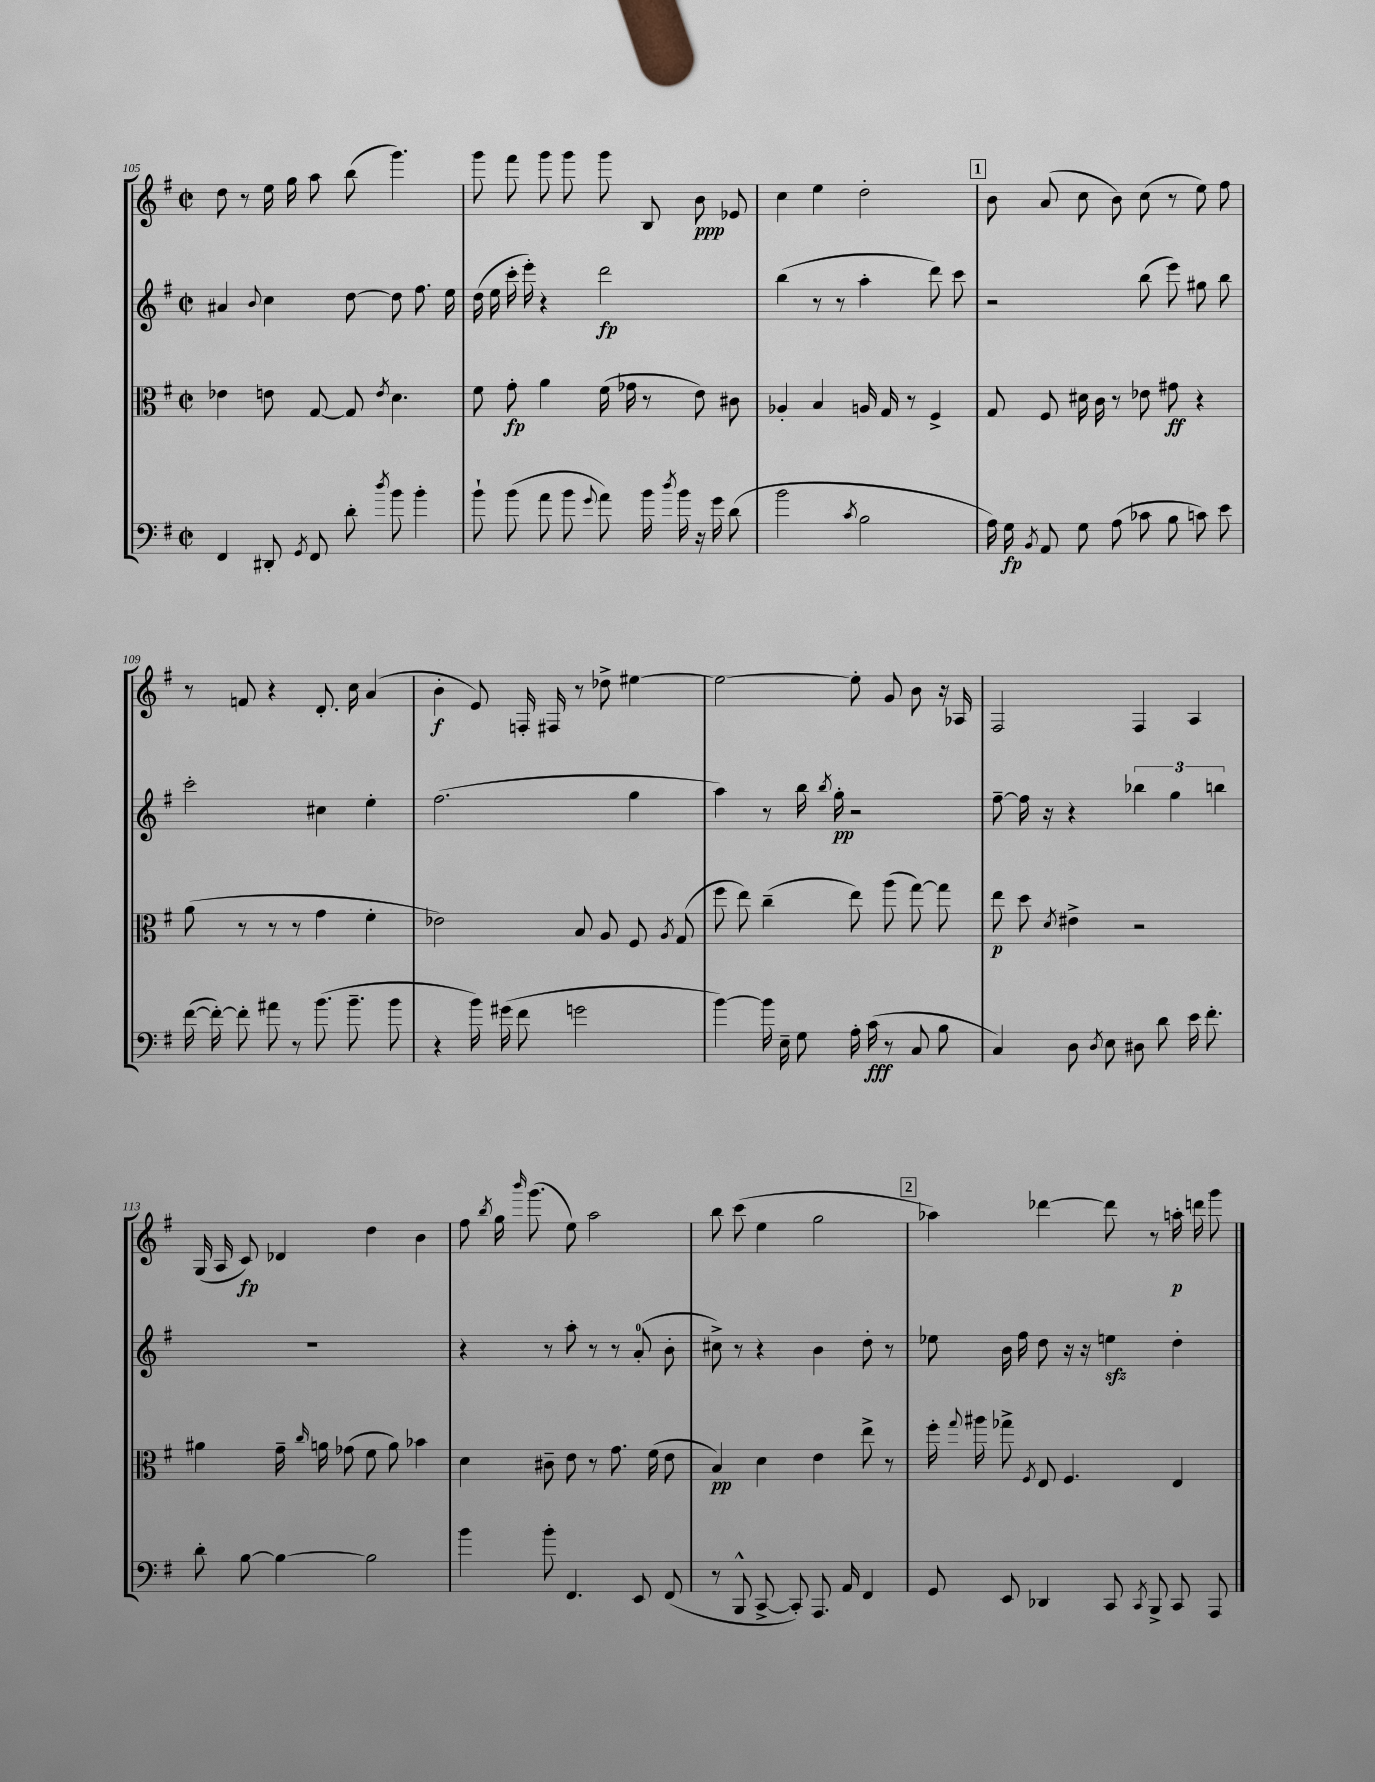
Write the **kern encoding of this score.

**kern	**dynam	**kern	**dynam	**kern	**dynam	**kern	**dynam
*part4	*part4	*part3	*part3	*part2	*part2	*part1	*part1
*staff4	*staff4	*staff3	*staff3	*staff2	*staff2	*staff1	*staff1
*clefF4	*	*clefC3	*	*clefG2	*	*clefG2	*
*k[f#]	*	*k[f#]	*	*k[f#]	*	*k[f#]	*
*M2/2	*	*M2/2	*	*M2/2	*	*M2/2	*
*met(c|)	*	*met(c|)	*	*met(c|)	*	*met(c|)	*
=105	=105	=105	=105	=105	=105	=105	=105
4FF#/	.	4e-X\	.	4a#X/	.	8dd\	.
.	.	.	.	.	.	8r	.
.	.	.	.	8qqb/	.	.	.
8DD#X'/	.	8en\	.	4cc\	.	16ee\	.
.	.	.	.	.	.	16gg\	.
8qGG/	.	.	.	.	.	.	.
8FF#/	.	[8G/	.	.	.	8aa\	.
8d'\	.	8G/]	.	[8dd\	.	(8bb\	.
8qdd/	.	8qe/	.	.	.	.	.
8b\	.	4.d\	.	8dd\]	.	4.ggg\)	.
4b'\	.	.	.	8.ff#\	.	.	.
.	.	.	.	16ee\	.	.	.
=106	=106	=106	=106	=106	=106	=106	=106
8b`\	.	8f#\	.	(16dd\	.	8ggg\	.
.	.	.	.	16ee\	.	.	.
(8b\	.	8g'\	fp	16ccc'\	.	8fff#\	.
.	.	.	.	16eee'\)	.	.	.
8a\	.	4a\	.	4r	.	8ggg\	.
8b\	.	.	.	.	.	8ggg\	.
8qqg/	.	.	.	.	.	.	.
8a\)	.	(16f#\	.	2ddd\	fp	8ggg\	.
.	.	16g-X\	.	.	.	.	.
16b\	.	8r	.	.	.	8B/	.
8qdd/	.	.	.	.	.	.	.
16b\	.	.	.	.	.	.	.
16r	.	8e\)	.	.	.	8b\	ppp
16g\	.	.	.	.	.	.	.
(8d\	.	8c#X\	.	.	.	8e-X/	.
=107	=107	=107	=107	=107	=107	=107	=107
2b\	.	4A-X'/	.	(4bb\	.	4cc\	.
.	.	4B/	.	8r	.	4ee\	.
.	.	.	.	8r	.	.	.
8qc/	.	.	.	.	.	.	.
2B\	.	16An/	.	4aa'\	.	2dd'\	.
.	.	16G/	.	.	.	.	.
.	.	8r	.	.	.	.	.
.	.	4F#^/	.	8ddd\)	.	.	.
.	.	.	.	8ccc\	.	.	.
!!LO:REH:place=s1:t=1
=108	=108	=108	=108	=108	=108	=108	=108
16A\)	.	8G/	.	2r	.	8b\	.
16G\	fp	.	.	.	.	.	.
8qBB/	.	.	.	.	.	.	.
8AA/	.	8F#/	.	.	.	(8a/	.
8G\	.	16d#X\	.	.	.	8cc\	.
.	.	16c\	.	.	.	.	.
(8A\	.	8r	.	.	.	8b\)	.
8c-X\	.	8e-X\	.	(8bb\	.	(8cc\	.
8B\	.	8g#X\	ff	8eee\)	.	8r	.
8cn\)	.	4r	.	8gg#X\	.	8ee\)	.
8e\	.	.	.	8bb\	.	8ff#\	.
!!LO:LB:g=z
=109	=109	=109	=109	=109	=109	=109	=109
([16f#\	.	(8a\	.	2ccc'\	.	8r	.
16f#'\_)	.	.	.	.	.	.	.
8f#'\]	.	8r	.	.	.	8fn/	.
8a#X\	.	8r	.	.	.	4r	.
8r	.	8r	.	.	.	.	.
(8.b\	.	4g\	.	4cc#X\	.	8.d'/	.
8.b~\	.	.	.	.	.	16cc\	.
.	.	4f#'\	.	4ee'\	.	(4a/	.
8b\	.	.	.	.	.	.	.
=110	=110	=110	=110	=110	=110	=110	=110
4r	.	2e-X\)	.	(2.ff#\	.	4b'\	f
16b\)	.	.	.	.	.	8e/)	.
(16g#X\	.	.	.	.	.	.	.
8f#\	.	.	.	.	.	16Fn'/	.
.	.	.	.	.	.	16F#X/	.
2gn\	.	8B/	.	.	.	8r	.
.	.	8A/	.	.	.	8dd-X^\	.
.	.	8F#/	.	4gg\	.	[4ee#X\	.
.	.	8qA/	.	.	.	.	.
.	.	(8G/	.	.	.	.	.
=111	=111	=111	=111	=111	=111	=111	=111
[4b\)	.	8ff#\	.	4aa\)	.	2ee#\_	.
.	.	8ee\)	.	.	.	.	.
16b\]	.	(4cc~\	.	8r	.	.	.
16E~\	.	.	.	.	.	.	.
8G\	.	.	.	16bb\	.	.	.
.	.	.	.	8qbb/	.	.	.
.	.	.	.	16gg'\	pp	.	.
16A'\	.	8ee\)	.	2r	.	8ee#'\]	.
(16c\	fff	.	.	.	.	.	.
8r	.	(8aa\	.	.	.	8g/	.
8C/	.	[8gg\)	.	.	.	8b\	.
8B\	.	8gg\]	.	.	.	16r	.
.	.	.	.	.	.	16A-X/	.
=112	=112	=112	=112	=112	=112	=112	=112
4C/)	.	8ee\	p	[8ff#~\	.	2F#/	.
.	.	8dd\	.	16ff#\]	.	.	.
.	.	.	.	16r	.	.	.
.	.	8qd/	.	.	.	.	.
8D\	.	4e#X^\	.	4r	.	.	.
8qD/	.	.	.	.	.	.	.
8E\	.	.	.	.	.	.	.
8D#X\	.	2r	.	6bb-X\	.	4F#/	.
8d\	.	.	.	.	.	.	.
.	.	.	.	6gg\	.	.	.
16e\	.	.	.	.	.	4A/	.
8.f#'\	.	.	.	.	.	.	.
.	.	.	.	6bbn\	.	.	.
!!LO:LB:g=z
=113	=113	=113	=113	=113	=113	=113	=113
8d'\	.	4a#X\	.	1r	.	(16G/	.
.	.	.	.	.	.	16A/	.
[8B\	.	.	.	.	.	8c/)	fp
4B\_	.	16g~\	.	.	.	4d-X/	.
.	.	16qqcc/	.	.	.	.	.
.	.	16an\	.	.	.	.	.
.	.	(8g-X\	.	.	.	.	.
2B\]	.	8f#\	.	.	.	4dd\	.
.	.	8a\)	.	.	.	.	.
.	.	4b-X\	.	.	.	4b\	.
=114	=114	=114	=114	=114	=114	=114	=114
4b\	.	4d\	.	4r	.	8ff#\	.
.	.	.	.	.	.	8qbb/	.
.	.	.	.	.	.	16gg\	.
.	.	.	.	.	.	16qqbbb/	.
.	.	.	.	.	.	(8.ggg\	.
8b'\	.	8c#X~\	.	8r	.	.	.
4.FF#/	.	8e\	.	8aa'\	.	8ee\)	.
.	.	8r	.	8r	.	2aa\	.
.	.	8.g\	.	8r	.	.	.
8EE/	.	.	.	(8a'/	.	.	.
.	.	(16f#\	.	.	.	.	.
(8FF#/	.	8e\	.	8b'\	.	.	.
=115	=115	=115	=115	=115	=115	=115	=115
8r	.	4B/)	pp	8cc#X^\)	.	8bb\	.
8BBB^^/	.	.	.	8r	.	(8ccc\	.
[8CC^/	.	4d\	.	4r	.	4ee\	.
8CC'/])	.	.	.	.	.	.	.
8.AAA/	.	4e\	.	4b\	.	2gg\	.
16AA/	.	.	.	.	.	.	.
4FF#/	.	8ee^\	.	8dd'\	.	.	.
.	.	8r	.	8r	.	.	.
!!LO:REH:place=s1:t=2
=116	=116	=116	=116	=116	=116	=116	=116
8GG/	.	16ff#'\	.	8ee-X\	.	4aa-X\)	.
.	.	8qqgg/	.	.	.	.	.
.	.	16aa#X\	.	.	.	.	.
8EE/	.	8gg-X^\	.	16b\	.	.	.
.	.	.	.	16ff#\	.	.	.
.	.	8qF#/	.	.	.	.	.
4DD-X/	.	8E/	.	8dd\	.	[4ddd-X\	.
.	.	4.F#/	.	16r	.	.	.
.	.	.	.	16r	.	.	.
8CC/	.	.	.	4eenzz\	.	8ddd-\]	.
8qCC/	.	.	.	.	.	.	.
8BBB^/	.	.	.	.	.	8r	.
8CC/	.	4E/	.	4dd'\	.	16aan'\	p
.	.	.	.	.	.	16dddn\	.
8AAA/	.	.	.	.	.	8ggg\	.
==	==	==	==	==	==	==	==
*-	*-	*-	*-	*-	*-	*-	*-
